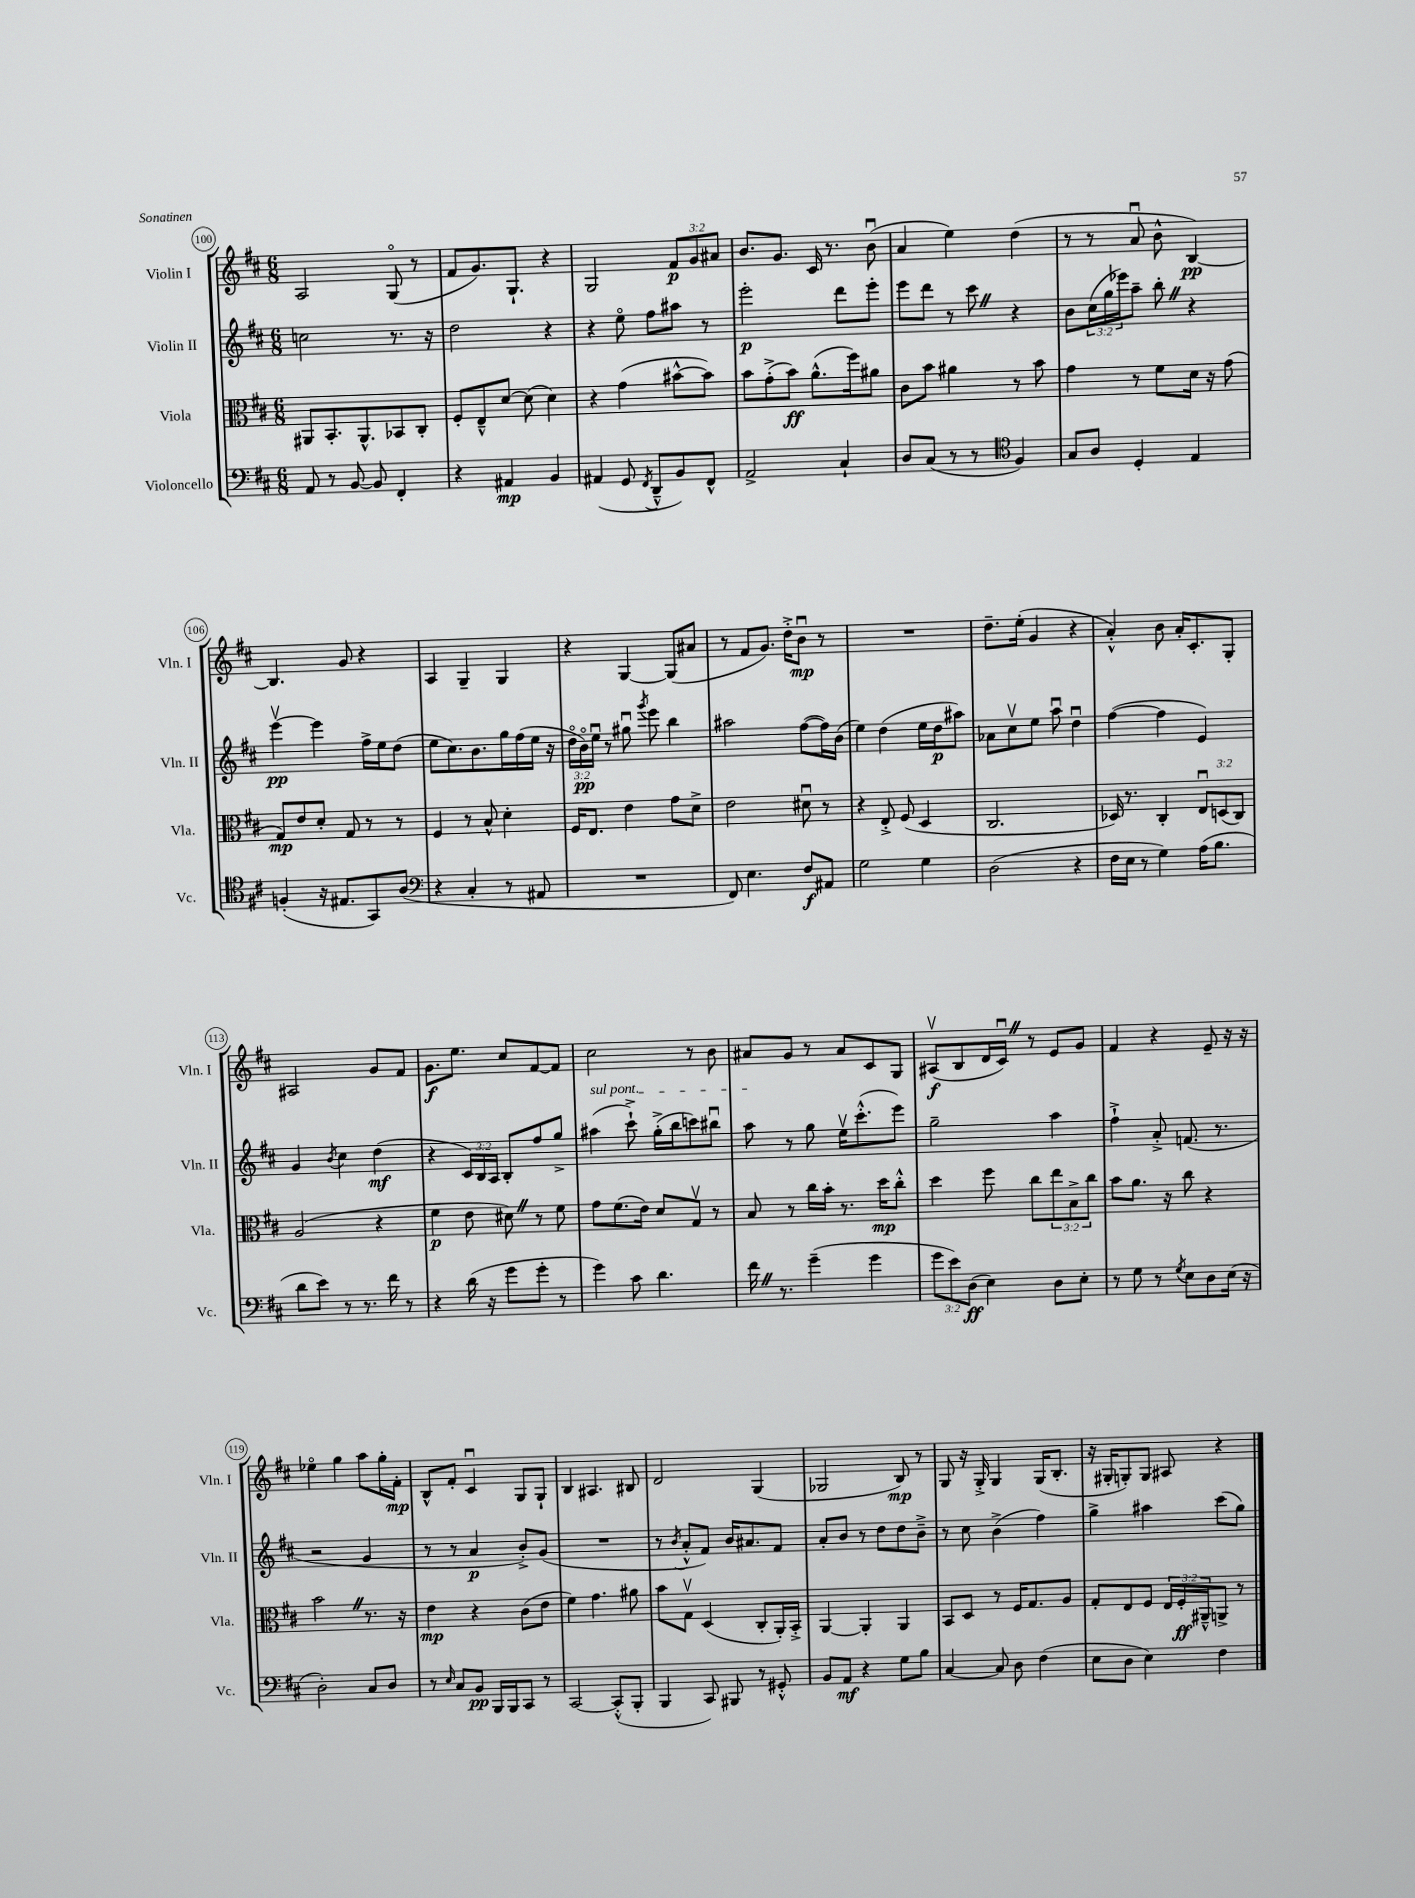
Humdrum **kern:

**kern	**dynam	**kern	**dynam	**kern	**dynam	**kern	**dynam
*part4	*part4	*part3	*part3	*part2	*part2	*part1	*part1
*staff4	*staff4	*staff3	*staff3	*staff2	*staff2	*staff1	*staff1
*I"Violoncello	*	*I"Viola	*	*I"Violin II	*	*I"Violin I	*
*I'Vc.	*	*I'Vla.	*	*I'Vln. II	*	*I'Vln. I	*
*clefF4	*	*clefC3	*	*clefG2	*	*clefG2	*
*k[f#c#]	*	*k[f#c#]	*	*k[f#c#]	*	*k[f#c#]	*
*M6/8	*	*M6/8	*	*M6/8	*	*M6/8	*
=100	=100	=100	=100	=100	=100	=100	=100
8AA/	.	8AA#X/L	.	2ccn\	.	2A/	.
8r	.	8.BB'/	.	.	.	.	.
[8BB/	.	.	.	.	.	.	.
.	.	8.AA#^^/	.	.	.	.	.
8BB/]	.	.	.	.	.	.	.
4FF#'/	.	8BB-X/	.	8.r	.	(8G/	.
.	.	8C#'/J	.	.	.	8r	.
.	.	.	.	16r	.	.	.
=101	=101	=101	=101	=101	=101	=101	=101
4r	.	8F#'/L	.	2dd\	.	8f#/L	.
.	.	8E~^^/	.	.	.	8.g/)	.
4AA#X/	mp	[8d/J	.	.	.	.	.
.	.	.	.	.	.	8.G`/J	.
.	.	(8d\]	.	.	.	.	.
4BB/	.	4d\)	.	4r	.	4r	.
=102	=102	=102	=102	=102	=102	=102	=102
(4AA#X/	.	4r	.	4r	.	2G/	.
8GG/	.	(4g\	.	8ee\	.	.	.
8qFF#/	.	.	.	.	.	.	.
8DD~^^/L	.	.	.	8ff#\L	.	.	.
8BB/)	.	[8b#X^^\L	.	8aa#X\J	.	12f#/L	p
.	.	.	.	.	.	12g/	.
8FF#^^/J	.	8b#\J])	.	8r	.	.	.
.	.	.	.	.	.	12a#X/J	.
=103	=103	=103	=103	=103	=103	=103	=103
2AA^/	.	8b\L	.	2eee'\	p	8.b/L	.
.	.	(8g'^\	.	.	.	.	.
.	.	.	.	.	.	8.g/J	.
.	.	8b\J)	ff	.	.	.	.
.	.	(8.a^^\L	.	.	.	16c#/	.
.	.	.	.	.	.	8.r	.
4C#`/	.	.	.	8ddd\L	.	.	.
.	.	16ff#\k)	.	.	.	.	.
.	.	8a#X\J	.	8eee'\J	.	(8bu\	.
=104	=104	=104	=104	=104	=104	=104	=104
8D/L	.	8c#\L	.	8eee\L	.	4a/	.
(8C#/J	.	8b\J	.	8ddd\J	.	.	.
8r	.	4a#X\	.	8r	.	4ee\)	.
8r	.	.	.	8ccc#Z\	.	.	.
*clefC4	*	*	*	*	*	*	*
4F#/)	.	8r	.	4r	.	(4dd\	.
.	.	8b\	.	.	.	.	.
=105	=105	=105	=105	=105	=105	=105	=105
8G/L	.	4g\	.	8b\L	.	8r	.
8A/J	.	.	.	(24cc#\L	.	8r	.
.	.	.	.	24gg\	.	.	.
.	.	.	.	24eee-X\J)	.	.	.
4D'/	.	8r	.	8aa~\J	.	8au/	.
.	.	8f#\L	.	8bb'Z\	.	8b^^\	.
4E/	.	16d\Jk	.	4r	.	[4B/)	pp
.	.	16r	.	.	.	.	.
.	.	(8g\	.	.	.	.	.
!!LO:LB:g=z
=106	=106	=106	=106	=106	=106	=106	=106
(4Fn'/	.	8G/L)	mp	[4eeev\	pp	4.B/]	.
.	.	8e/	.	.	.	.	.
16r	.	8d'/J	.	4eee\]	.	.	.
8.E#X/L	.	.	.	.	.	.	.
.	.	8G/	.	.	.	8g/	.
8GG/)	.	8r	.	16ff#^\LL	.	4r	.
.	.	.	.	16ee\J	.	.	.
(8A/J	.	8r	.	(8dd\J	.	.	.
=107	=107	=107	=107	=107	=107	=107	=107
*clefF4	*	*	*	*	*	*	*
4r	.	4F#/	.	8ee\L	.	4A/	.
.	.	.	.	8.cc#\)	.	.	.
4C#'/	.	8r	.	.	.	4G~/	.
.	.	.	.	8.b\	.	.	.
.	.	8B^^/	.	.	.	.	.
8r	.	4d'\	.	16gg\L	.	4G/	.
.	.	.	.	(16ff#\	.	.	.
8AA#X/	.	.	.	16ee\JJ	.	.	.
.	.	.	.	16r	.	.	.
=108	=108	=108	=108	=108	=108	=108	=108
2.r	.	16F#/KL	.	24dd\LL	.	4r	.
.	.	.	.	24b\)	pp	.	.
.	.	8.E/J	.	.	.	.	.
.	.	.	.	24eeu\JJ	.	.	.
.	.	.	.	8r	.	.	.
.	.	4e\	.	8gg#Xu\	.	[4G/	.
.	.	.	.	8qggg/	.	.	.
.	.	.	.	8eee\	.	.	.
.	.	8g\L	.	4bb\	.	(8G/L]	.
.	.	8d^\J	.	.	.	8a#X/J	.
=109	=109	=109	=109	=109	=109	=109	=109
8FF#/)	.	2e\	.	2aa#X\	.	8r	.
4.E\	.	.	.	.	.	8f#/L	.
.	.	.	.	.	.	8.g/J)	.
.	.	.	.	.	.	16dd'^\KL	.
8F#/L	f	8d#Xu\	.	([8ff#\L	.	8bu\J	mp
8AA#X/J	.	8r	.	16ff#\L])	.	8r	.
.	.	.	.	(16b\JJ	.	.	.
=110	=110	=110	=110	=110	=110	=110	=110
2G\	.	4r	.	4ee\)	.	2.r	.
.	.	8E'^/	.	(4dd\	.	.	.
.	.	(8F#/	.	.	.	.	.
4G\	.	4D/	.	16ee\LL	.	.	.
.	.	.	.	16dd\J	p	.	.
.	.	.	.	8aa#X\J)	.	.	.
=111	=111	=111	=111	=111	=111	=111	=111
(2D\	.	2.C#/	.	8a-X\L	.	8.dd~\L	.
.	.	.	.	8cc#v\	.	.	.
.	.	.	.	.	.	(16ee'\Jk	.
.	.	.	.	8ee\J	.	4g/	.
.	.	.	.	8aau\	.	.	.
4r	.	.	.	4ddu\	.	4r	.
=112	=112	=112	=112	=112	=112	=112	=112
16F#\LL	.	16D-X/)	.	([4ff#\	.	4a'^^/)	.
16E\JJ	.	8.r	.	.	.	.	.
8r	.	.	.	.	.	.	.
4G\)	.	4C#'/	.	4ff#\]	.	8b\	.
.	.	.	.	.	.	16a'/KL	.
.	.	.	.	.	.	8.c#'/	.
(16A\KL	.	12Eu/L	.	4e/)	.	.	.
8.B\J	.	.	.	.	.	.	.
.	.	(12Dn/	.	.	.	.	.
.	.	.	.	.	.	8G'/J	.
.	.	12C#/J)	.	.	.	.	.
!!LO:LB:g=z
=113	=113	=113	=113	=113	=113	=113	=113
8d\L	.	(2A/	.	4g/	.	2A#X/	.
8e\J)	.	.	.	.	.	.	.
.	.	.	.	8qb/	.	.	.
8r	.	.	.	4cc#\	.	.	.
8.r	.	.	.	.	.	.	.
.	.	4r	.	(4dd\	mf	8g/L	.
16f#\	.	.	.	.	.	.	.
8r	.	.	.	.	.	8f#/J	.
=114	=114	=114	=114	=114	=114	=114	=114
4r	.	4f#\	p	4r	.	8.g\L	f
.	.	.	.	.	.	8.ee\J	.
(16d\	.	8e\	.	24c#/LL)	.	.	.
.	.	.	.	24B/	.	.	.
16r	.	.	.	.	.	.	.
.	.	.	.	24A/JJ	.	.	.
8g\L	.	8d#XZ\)	.	8B'/L	.	8cc#/L	.
8g'\J	.	8r	.	8ff#/	.	[8f#/	.
8r	.	8f#\	.	8gg^/J	.	8f#/J]	.
=115	=115	=115	=115	=115	=115	=115	=115
!	!	!	!	!LO:TX:a:i:t=sul pont.	!	!	!
4g\)	.	8g\L	.	(4aa#X\	.	2cc#\	.
.	.	(8.f#\	.	.	.	.	.
8c#\	.	.	.	8ccc#`^\)	.	.	.
.	.	16e\Jk)	.	.	.	.	.
4.d\	.	8d/L	.	(16gg'^\LL	.	.	.
.	.	.	.	16bb\J	.	.	.
.	.	8Gv/J	.	8cccn\)	.	8r	.
.	.	8r	.	8bb#Xu\J	.	8b\	.
=116	=116	=116	=116	=116	=116	=116	=116
16f#Z\	.	8B/	.	8aa\	.	8a#X/L	.
8.r	.	.	.	.	.	.	.
.	.	8r	.	8r	.	8g/J	.
(4g~\	.	16cc#\LL	.	8gg\	.	8r	.
.	.	16b'\JJ	.	.	.	.	.
.	.	8.r	.	16eev\KL	.	8a#/L	.
.	.	.	.	(8.ccc#'^^\	.	.	.
4g\	.	.	.	.	.	8c#/	.
.	.	16dd\KL	mp	.	.	.	.
.	.	8cc#'^^\J	.	8eee\J)	.	8G/J	.
=117	=117	=117	=117	=117	=117	=117	=117
12g\L	.	4dd\	.	2gg~\	.	(8A#Xv/L	f
12e\)	.	.	.	.	.	.	.
.	.	.	.	.	.	8B/	.
(12D\J	ff	.	.	.	.	.	.
4E\)	.	8ff#\	.	.	.	16d/L	.
.	.	.	.	.	.	16c#uZ/JJ)	.
.	.	8cc#\L	.	.	.	8r	.
8D\L	.	12ee\	.	4aa\	.	8e/L	.
.	.	12B^\	.	.	.	.	.
8E'\J	.	.	.	.	.	8g/J	.
.	.	12cc#\J	.	.	.	.	.
=118	=118	=118	=118	=118	=118	=118	=118
8r	.	8b\L	.	4ff#`^\	.	4f#/	.
8G\	.	8.a\J	.	.	.	.	.
8r	.	.	.	8a'^/	.	4r	.
.	.	16r	.	.	.	.	.
8qG/	.	.	.	.	.	.	.
8E\L	.	8cc#\	.	(8.fn/	.	.	.
8D\	.	4r	.	.	.	8e~/	.
.	.	.	.	8.r	.	.	.
(16E\Jk	.	.	.	.	.	16r	.
16r	.	.	.	.	.	16r	.
!!LO:LB:g=z
=119	=119	=119	=119	=119	=119	=119	=119
2D'\)	.	2bZ\	.	2r	.	4ee-X\	.
.	.	.	.	.	.	4gg\	.
8C#/L	.	8.r	.	4g/	.	8aa\L	.
8D/J	.	.	.	.	.	16gg'\L	.
.	.	16r	.	.	.	16f#'\JJ	mp
=120	=120	=120	=120	=120	=120	=120	=120
8r	.	4e\	mp	8r	.	8B^^/L	.
16qqE/	.	.	.	.	.	.	.
8C#/L	.	.	.	8r	.	8f#'/J	.
8BB/J	pp	4r	.	4a/	p	4c#u/	.
16BBB/LL	.	.	.	.	.	.	.
16BBB/J	.	.	.	.	.	.	.
8CC#/J	.	(8c#\L	.	8b'^/L)	.	8G/L	.
8r	.	8e\J	.	(8g/J	.	8G`/J	.
=121	=121	=121	=121	=121	=121	=121	=121
[2CC#/	.	4f#\)	.	2.r	.	4B/	.
.	.	4.g\	.	.	.	4.A#X/	.
(8CC#'^^/L]	.	.	.	.	.	.	.
8BBB'/J	.	8a#X\	.	.	.	8B#X/	.
=122	=122	=122	=122	=122	=122	=122	=122
4BBB/	.	8b\L	.	8r	.	2d/	.
.	.	.	.	8qb/	.	.	.
.	.	8Gv\J	.	8a'^^/L	.	.	.
8CC#/)	.	(4D/	.	8f#/J)	.	.	.
8BBB#X/	.	.	.	16b/KL	.	.	.
.	.	.	.	8.a#X/	.	.	.
8r	.	8C#'/L	.	.	.	(4G/	.
8GG#X'^^/	.	16AA'/L)	.	8f#/J	.	.	.
.	.	16BB'^/JJ	.	.	.	.	.
=123	=123	=123	=123	=123	=123	=123	=123
8BB/L	.	[4AA/	.	8a'/L	.	2G-X/	.
8AA/J	mf	.	.	8b/J	.	.	.
4r	.	4AA'/]	.	8r	.	.	.
.	.	.	.	8dd\L	.	.	.
8G\L	.	4AA/	.	8dd\	.	8B/)	mp
8B\J	.	.	.	8b~^\J	.	8r	.
=124	=124	=124	=124	=124	=124	=124	=124
[4C#/	.	8BB/L	.	8r	.	8G/	.
.	.	8D/J	.	8cc#\	.	16r	.
.	.	.	.	.	.	16G'^/	.
8C#/]	.	8r	.	(4b^\	.	4G/	.
8D\	.	16F#/KL	.	.	.	.	.
.	.	8.G/	.	.	.	.	.
(4F#\	.	.	.	4ff#\)	.	(16G/KL	.
.	.	.	.	.	.	8.B'/J	.
.	.	8A/J	.	.	.	.	.
=125	=125	=125	=125	=125	=125	=125	=125
8E\L	.	8G'/L	.	4gg^\	.	16r	.
.	.	.	.	.	.	16G#X'/KL	.
8D\J	.	8E/	.	.	.	8Gn'/)	.
4E\)	.	8F#/J	.	4aa#X\	.	8G/J	.
.	.	24E/LL	.	.	.	8A#X/	.
.	.	24F#'/	ff	.	.	.	.
.	.	24AA#X~^^/J	.	.	.	.	.
4F#\	.	8AAn^/J	.	(8ccc#\L	.	4r	.
.	.	8r	.	8gg\J)	.	.	.
==	==	==	==	==	==	==	==
*-	*-	*-	*-	*-	*-	*-	*-
